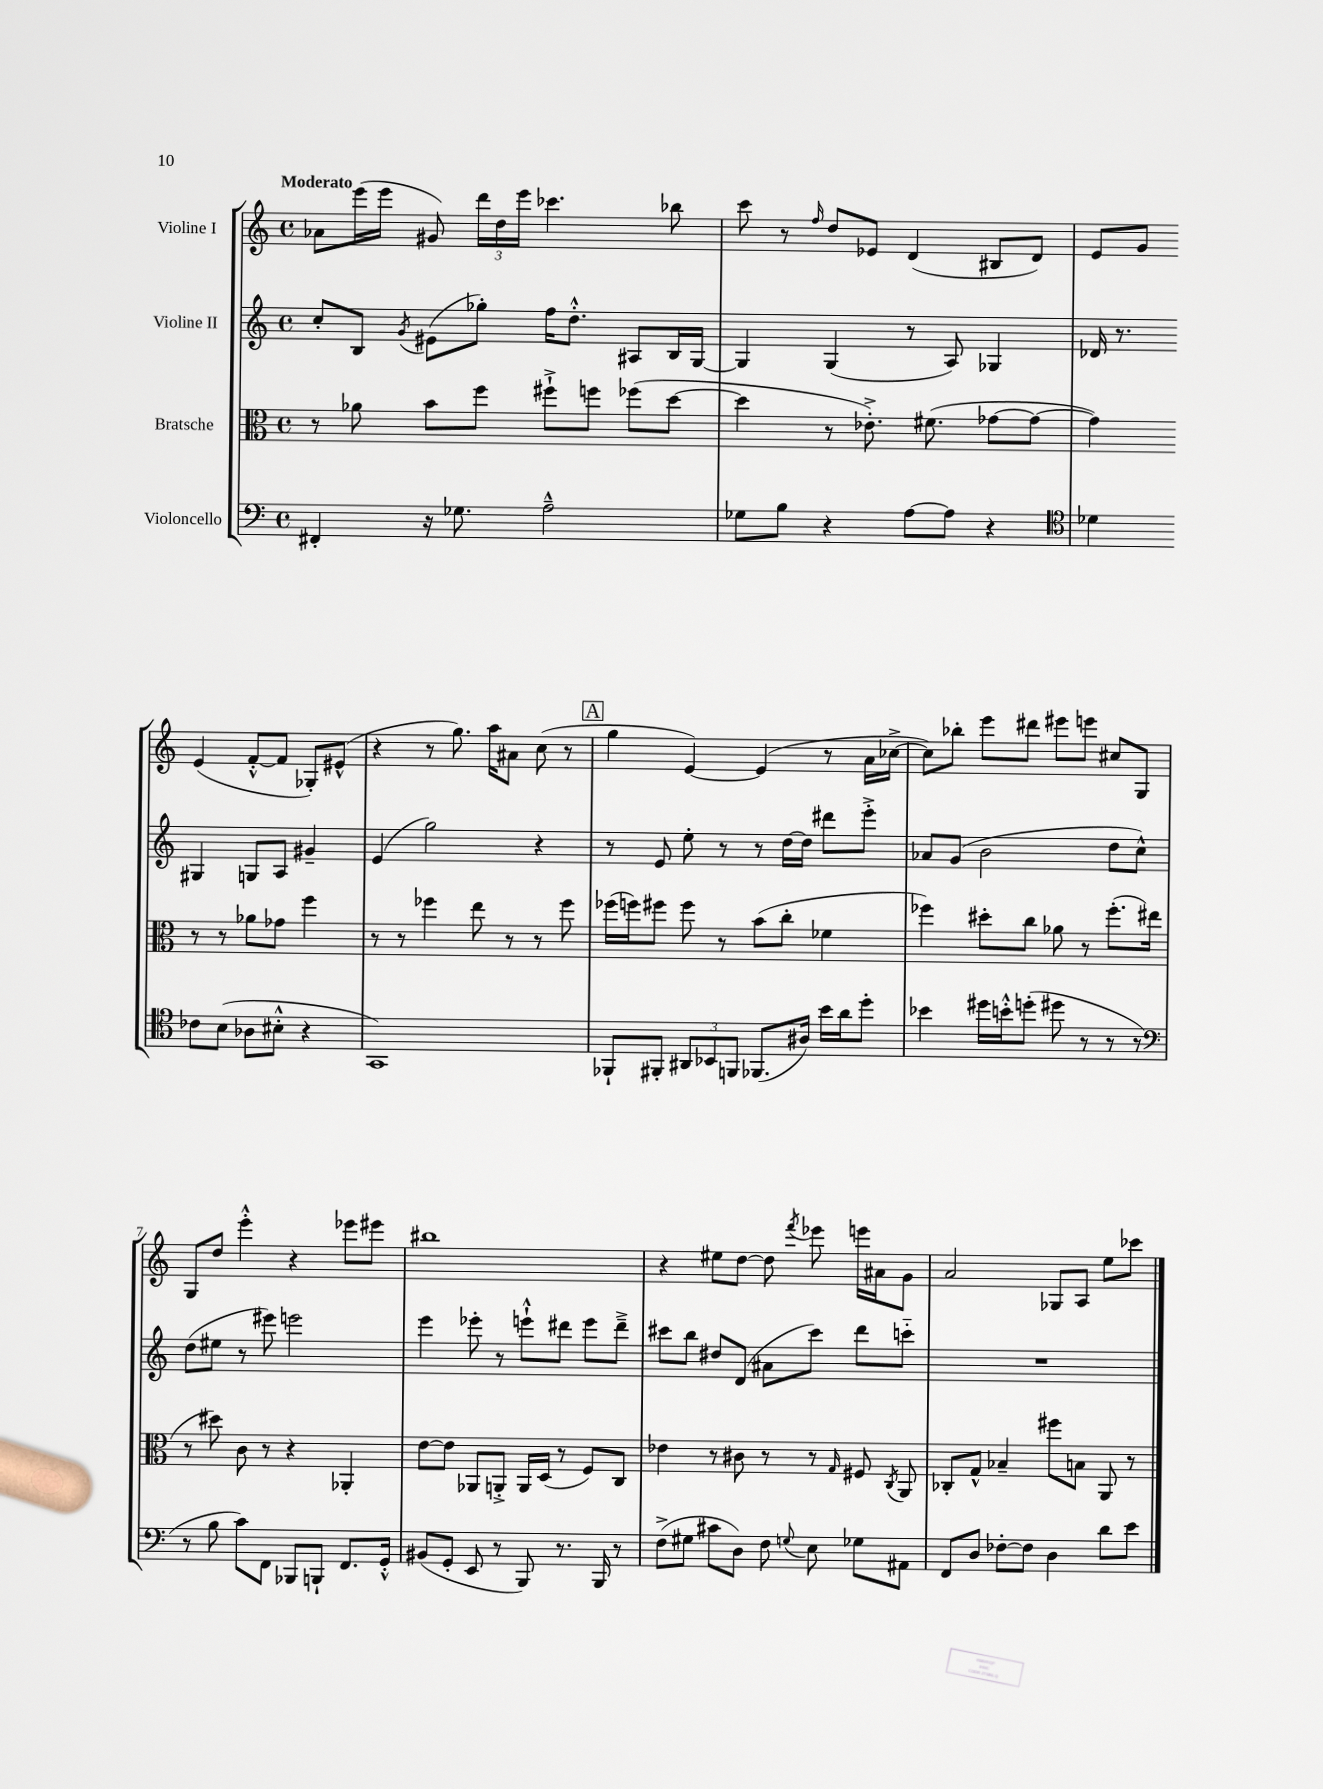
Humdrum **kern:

**kern	**kern	**kern	**kern
*staff4	*staff3	*staff2	*staff1
*clefF4	*clefC3	*clefG2	*clefG2
*k[]	*k[]	*k[]	*k[]
*M4/4	*M4/4	*M4/4	*M4/4
*met(c)	*met(c)	*met(c)	*met(c)
4FF#'	8r	8cc'	8a-
.	8a-	8B	(16eee
.	.	.	16eee
.	.	8qg	.
16r	8b	(8e#	8g#)
8.G-	.	.	.
.	8ff	8gg-')	24ddd
.	.	.	24dd
.	.	.	24eee
2A~^^	8ff#`^	16ff	4.ccc-
.	.	8.dd'^^	.
.	8ff	.	.
.	(8ff-	8A#	.
.	[8dd	16B	8bb-
.	.	[16G	.
=	=	=	=
8G-	4dd]	4G]	8ccc
8B	.	.	8r
.	.	.	16qqff
4r	8r	(4G	8dd
.	8.e-'^)	.	8e-
[8A	.	8r	(4d
.	(8.f#	.	.
8A]	.	8A)	.
4r	[8g-	4G-	8B#
.	8g-_	.	8d)
=	=	=	=
*clefC4	*	*	*
4d-	4g-])	16d-	8e
.	.	8.r	.
.	.	.	8g
8c-	8r	4G#	(4e
(8B	8r	.	.
8A-	8a-	8G	[8f'^^
8B#'^^	8g-	8A	8f]
4r	4ff	4g#~	8G-')
.	.	.	(8e#^^
=	=	=	=
1GG)	8r	(4e	4r
.	8r	.	.
.	4ff-	2gg)	8r
.	.	.	8.gg)
.	8ee	.	.
.	.	.	16aa
.	8r	.	8a#
.	8r	4r	(8cc
.	8ff-	.	8r
=	=	=	=
8FF-`	(16ff-	8r	4gg
.	16ff)	.	.
8FF#'	8ff#	8e	.
12AA#	8ff#	8ee'	[4e)
12BB-	.	.	.
.	8r	8r	.
12FF	.	.	.
(8.FF-	(8b	8r	(4e]
.	8cc'	[16dd	.
16A#)	.	16dd]	.
16b	4f-	8ddd#	8r
16a	.	.	.
8dd'	.	8eee'^	16a
.	.	.	[16cc-^
=	=	=	=
4b-	4ff-)	8a-	8cc-])
.	.	(8g	8bb-'
16dd#	8dd#'	2b	8eee
16b'^^	.	.	.
(8dd'	8cc	.	8ddd#
8dd#	8a-	.	8eee#
8r	8r	.	8eee
8r	(8.ff-'	8dd	8cc#
8r	.	8cc^^)	8G
.	16ee#	.	.
=	=	=	=
*clefF4	*	*	*
8r	8r	(8dd	8G
8B	8dd#)	8ee#	8dd
8c)	8c	8r	4eee'^^
8FF	8r	8eee#)	.
8BBB-	4r	2eee	4r
8BBB`	.	.	.
8.FF	4AA-'	.	8eee-
.	.	.	8eee#
16GG'^^	.	.	.
=	=	=	=
(8BB#	[8e	4eee	1bb#
8GG'	8e]	.	.
8EE	8AA-	8eee-'	.
8r	8AA'^	8r	.
8BBB)	16AA	8eee`^^	.
.	(16D	.	.
8.r	8r	8ddd#	.
.	8F)	8eee	.
16BBB	.	.	.
8r	8C	8ddd#~^	.
=	=	=	=
(8F^	4e-	8ccc#	4r
8G#	.	8bb	.
8c#	8r	8dd#	8ee#
8D)	8c#	(8d	[8dd
8F	8r	8a#	8dd]
8qqG	.	.	8qfff
8E	8r	8ccc#)	8eee-
.	16qqG	.	.
8G-	8F#	8ddd	16eee
.	.	.	16a#
.	8qC	.	.
8AA#	8AA	8ccc'~	8g
=	=	=	=
8FF	8C-'	1r	2a
8D	8G^^	.	.
[8F-'	4B-~	.	.
8F-]	.	.	.
4D	8ff#	.	8G-
.	8B	.	8A
8d	8AA	.	8ee
8e	8r	.	8ccc-
==	==	==	==
*-	*-	*-	*-
